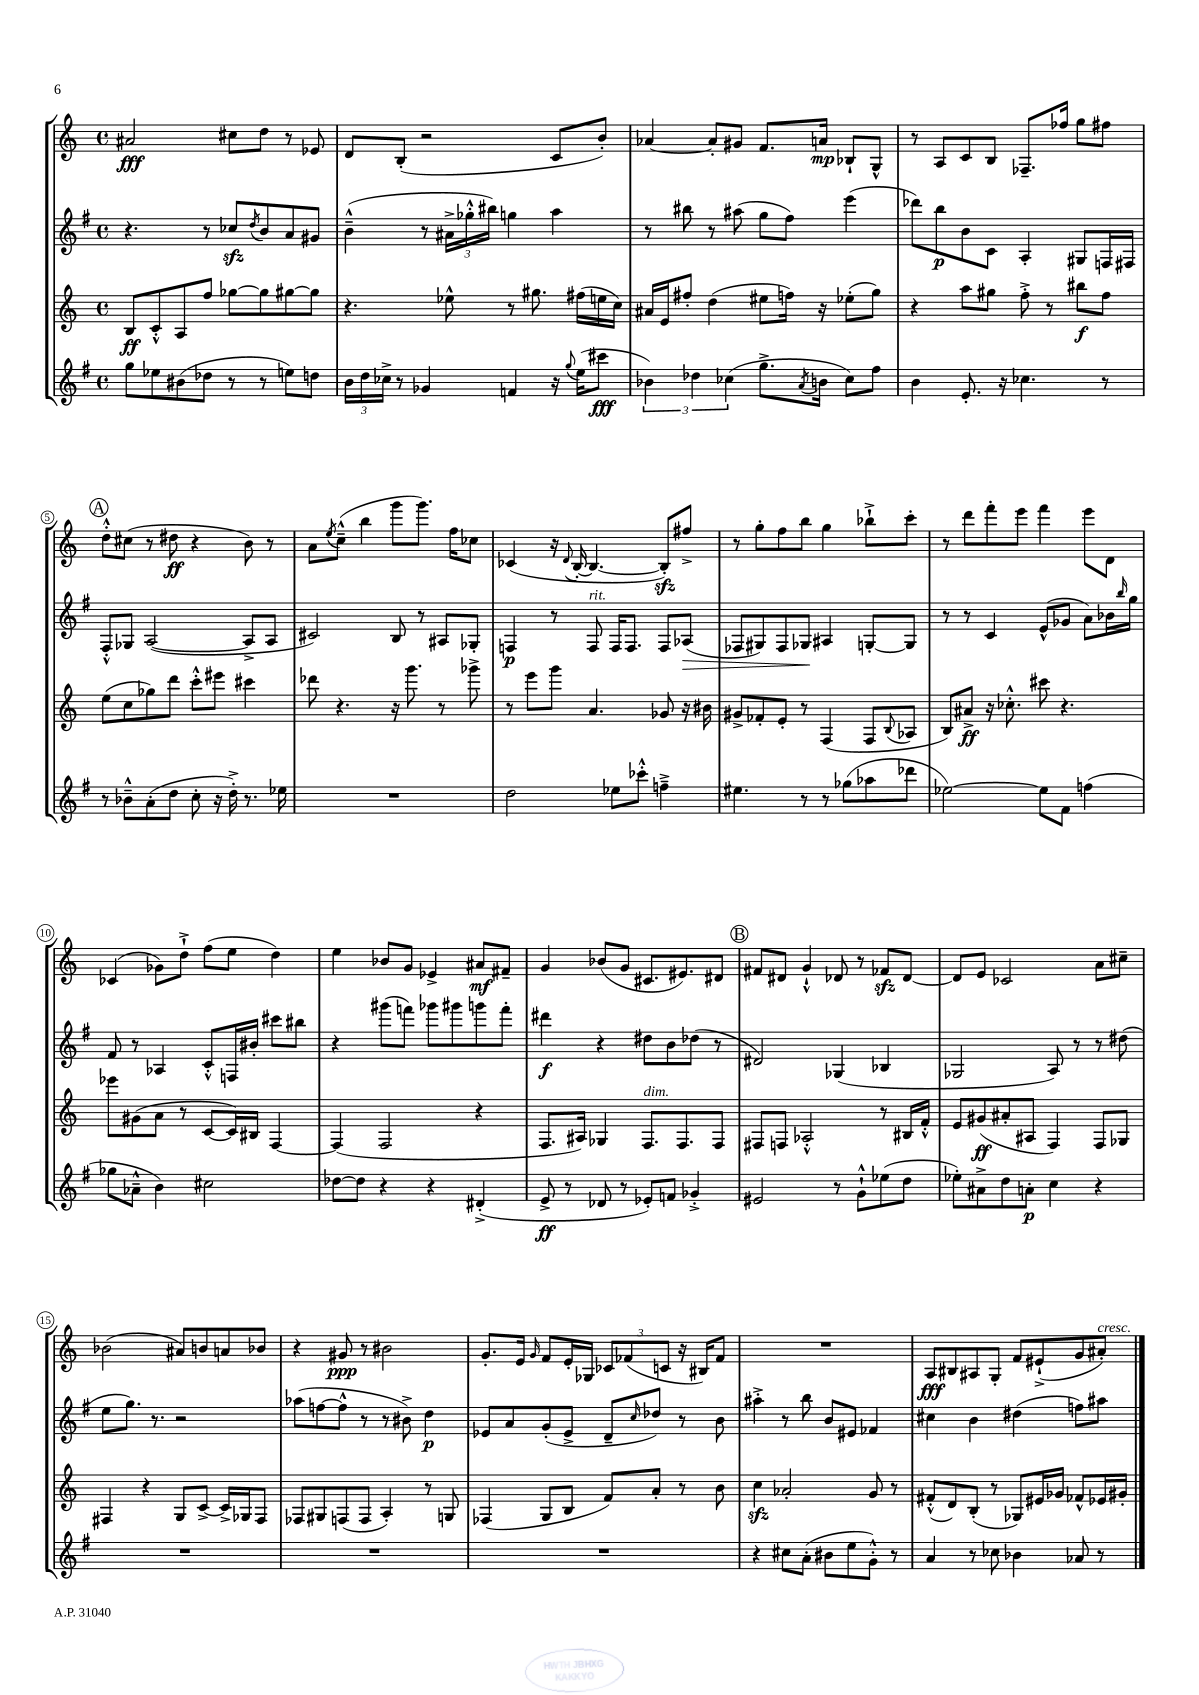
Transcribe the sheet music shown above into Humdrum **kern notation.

**kern	**dynam	**kern	**dynam	**kern	**dynam	**kern	**dynam
*part4	*part4	*part3	*part3	*part2	*part2	*part1	*part1
*staff4	*staff4	*staff3	*staff3	*staff2	*staff2	*staff1	*staff1
*clefG2	*	*clefG2	*	*clefG2	*	*clefG2	*
*k[f#]	*	*k[]	*	*k[f#]	*	*k[]	*
*M4/4	*	*M4/4	*	*M4/4	*	*M4/4	*
*met(c)	*	*met(c)	*	*met(c)	*	*met(c)	*
=1	=1	=1	=1	=1	=1	=1	=1
8gg\L	.	8B/L	ff	4.r	.	2a#X/	fff
8ee-X\	.	8c'^^/	.	.	.	.	.
(8b#X\	.	8A/	.	.	.	.	.
8dd-X\J	.	8ff/J	.	8r	.	.	.
8r	.	[8gg-X\L	.	8cc-Xzz/L	.	8cc#X\L	.
.	.	.	.	8qdd/	.	.	.
8r	.	8gg-\]	.	8b/	.	8dd\J	.
8een\L)	.	[8gg#X\	.	8a/	.	8r	.
8ddn\J	.	8gg#\J]	.	8g#X/J	.	8e-X/	.
=2	=2	=2	=2	=2	=2	=2	=2
24b\LL	.	4.r	.	(4b~^^\	.	8d/L	.
24dd\	.	.	.	.	.	.	.
24cc-X^\JJ	.	.	.	.	.	.	.
8r	.	.	.	.	.	(8B'/J	.
4g-X/	.	.	.	8r	.	2r	.
.	.	8ee-X^^\	.	24a#X^\LL	.	.	.
.	.	.	.	24gg-X'^^\	.	.	.
.	.	.	.	24bb#X\JJ)	.	.	.
4fn/	.	8r	.	4ggn\	.	.	.
.	.	8.gg#X\	.	.	.	.	.
16r	.	.	.	4aa\	.	8c/L	.
8qqgg/	.	.	.	.	.	.	.
(16ee\KL	.	(16ff#X\LL	.	.	.	.	.
8ccc#X\J	fff	16een\	.	.	.	8b'/J)	.
.	.	16cc\JJ)	.	.	.	.	.
=3	=3	=3	=3	=3	=3	=3	=3
6b-X\)	.	16a#X/LL	.	8r	.	[4a-X/	.
.	.	16e/J	.	.	.	.	.
.	.	8ff#X'/J	.	8bb#X\	.	.	.
6dd-X\	.	.	.	.	.	.	.
.	.	(4dd\	.	8r	.	8a-'/L]	.
(6cc-X\	.	.	.	.	.	.	.
.	.	.	.	(8aa#X\	.	8g#X/J	.
8.gg^\L	.	8ee#X\L	.	8gg\L	.	8.f/L	.
.	.	16ffn\Jk)	.	8ff#\J)	.	.	.
8qa/	.	.	.	.	.	.	.
16bn\Jk	.	16r	.	.	.	16an/Jk	mp
8cc-\L)	.	(8ee-X'\L	.	(4eee\	.	8B-X`/L	.
8ff#\J	.	8gg\J)	.	.	.	8G^^/J	.
=4	=4	=4	=4	=4	=4	=4	=4
4b\	.	4r	.	8ddd-X\L)	.	8r	.
.	.	.	.	8bb\	p	8A/L	.
8.e'/	.	8aa\L	.	8b\	.	8c/	.
.	.	8gg#X\J	.	8c\J	.	8B/J	.
16r	.	.	.	.	.	.	.
4.cc-X\	.	8ff'^\	.	4A'/	.	8.F-X~/L	.
.	.	8r	.	.	.	.	.
.	.	.	.	.	.	16ff-X/Jk	.
.	.	8bb#X\L	f	8G#X/L	.	8gg\L	.
8r	.	8ff\J	.	16Fn/L	.	8ff#X\J	.
.	.	.	.	16F#X/JJ	.	.	.
!!LO:LB:g=z
!!LO:REH:place=s1:t=A
=5	=5	=5	=5	=5	=5	=5	=5
8r	.	(8ee\L	.	8F#'^^/L	.	8dd'^^\L	.
8b-X~^^\L	.	8cc\	.	8G-X/J	.	(8cc#X\J	.
(8a'\	.	8gg-X\)	.	([2A/	.	8r	.
8dd\J	.	8ddd\J	.	.	.	8dd#X\	ff
8cc'\	.	8ccc'^^\L	.	.	.	4r	.
16r	.	8eee#X\J	.	.	.	.	.
16dd'^\)	.	.	.	.	.	.	.
8.r	.	4ccc#X\	.	8A^/L]	.	8b\)	.
.	.	.	.	8A/J	.	8r	.
16ee-X\	.	.	.	.	.	.	.
=6	=6	=6	=6	=6	=6	=6	=6
1r	.	8ddd-X\	.	2c#X/)	.	8a\L	.
.	.	.	.	.	.	8qee/	.
.	.	4.r	.	.	.	(8cc~^^\J	.
.	.	.	.	.	.	4bb\	.
.	.	16r	.	8B/	.	8ggg\L	.
.	.	8.ggg\	.	.	.	.	.
.	.	.	.	8r	.	8.ggg\J)	.
.	.	8r	.	8A#X/L	.	.	.
.	.	.	.	.	.	16ff\KL	.
.	.	8ggg-X^\	.	8G-X'/J	.	8cc-X\J	.
=7	=7	=7	=7	=7	=7	=7	=7
2dd\	.	8r	.	4Fn/	p	(4c-X/	.
.	.	8eee\L	.	.	.	.	.
.	.	8ggg\J	.	8r	.	16r	.
.	.	.	.	.	.	8qqd/	.
.	.	.	.	.	.	[16B'/	.
!	!	!	!	!LO:TX:a:i:t=rit.	!	!	!
.	.	4.a/	.	8F/	.	4.B/_	.
8ee-X\L	.	.	.	16F/KL	.	.	.
.	.	.	.	8.F/J	.	.	.
8ccc-X'^^\J	.	.	.	.	.	.	.
4ffn~^\	.	8g-X/	.	8F/L	.	8Bzz'/L])	.
!	!	!	!	!	!LO:HP:b	!	!
.	.	16r	.	(8A-X/J	>	8ff#X^/J	.
.	.	16b#X\	.	.	.	.	.
=8	=8	=8	=8	=8	=8	=8	=8
4.ee#X\	.	8g#X^/L	.	8F-X/L	.	8r	.
.	.	8f-X'/	.	8G#X/)	.	8gg'\L	.
.	.	8e'/J	.	8F-/	.	8ff\	.
8r	.	8r	.	8G-X/J	.	8bb\J	.
8r	.	(4F/	.	4A#X/	]	4gg\	.
(8gg-X\L	.	.	.	.	.	.	.
8aa-X\	.	8F/L	.	[8Gn'/L	.	8bb-X`^\L	.
.	.	8qqB/	.	.	.	.	.
8ddd-X\J	.	8A-X/J	.	8G/J]	.	8ccc'\J	.
=9	=9	=9	=9	=9	=9	=9	=9
[2ee-X\)	.	8B/L)	.	8r	.	8r	.
.	.	8a#X^/J	ff	8r	.	8ddd\L	.
.	.	16r	.	4c/	.	8fff'\	.
.	.	8.cc-X'^^\	.	.	.	.	.
.	.	.	.	.	.	8eee\J	.
8ee-\L]	.	8ccc#X\	.	(8e^^/L	.	4fff\	.
8f#\J	.	4.r	.	8g-X/J	.	.	.
(4ffn\	.	.	.	8a\L)	.	8eee\L	.
.	.	.	.	16b-X\L	.	8d\J	.
.	.	.	.	16qqbb/	.	.	.
.	.	.	.	16gg\JJ	.	.	.
!!LO:LB:g=z
=10	=10	=10	=10	=10	=10	=10	=10
8gg-X\L	.	8eee-X\L	.	8f#/	.	(4c-X/	.
8a-X~^^\J	.	(8g#X\	.	8r	.	.	.
4b\)	.	8a\J	.	4A-X/	.	8g-X\L)	.
.	.	8r	.	.	.	8dd`^\J	.
2cc#X\	.	[8c/L	.	8c'^^/L	.	(8ff\L	.
.	.	16c/L])	.	16Fn/L	.	8ee\J	.
.	.	16B#X/JJ	.	16b#X'/JJ	.	.	.
.	.	[4F/	.	8ccc#X\L	.	4dd\)	.
.	.	.	.	8bb#X\J	.	.	.
=11	=11	=11	=11	=11	=11	=11	=11
[8dd-X\L	.	(4F/]	.	4r	.	4ee\	.
8dd-\J]	.	.	.	.	.	.	.
4r	.	2F/	.	(8ggg#X\L	.	8b-X/L	.
.	.	.	.	8fffn\J)	.	8g/J	.
4r	.	.	.	8ggg-X\L	.	4e-X^/	.
.	.	.	.	8ggg#X\	.	.	.
(4d#X'^/	.	4r	.	8gggn\	.	8a#X/L	mf
.	.	.	.	8fff'\J	.	8f#X~/J	.
=12	=12	=12	=12	=12	=12	=12	=12
8e^/	ff	8.F/L	.	4ddd#X\	f	4g/	.
8r	.	.	.	.	.	.	.
.	.	16A#X/Jk)	.	.	.	.	.
8d-X/	.	4G-X/	.	4r	.	(8b-X/L	.
8r	.	.	.	.	.	8g/J	.
!	!	!LO:TX:a:i:t=dim.	!	!	!	!	!
8e-X'/L)	.	8.F/L	.	8dd#X\L	.	8.c#X/L	.
8fn/J	.	.	.	8b\	.	.	.
.	.	8.F/	.	.	.	8.e#X/)	.
4g-X'^/	.	.	.	(8dd-X\J	.	.	.
.	.	8F/J	.	8r	.	8d#X/J	.
!!LO:REH:place=s1:t=B
=13	=13	=13	=13	=13	=13	=13	=13
2e#X/	.	8F#X/L	.	2d#X/)	.	8f#X/L	.
.	.	8Fn/J	.	.	.	8d#X/J	.
.	.	2A-X'^^/	.	.	.	4g`^^/	.
8r	.	.	.	(4G-X/	.	8d-X/	.
8g`^^\L	.	.	.	.	.	8r	.
(8ee-X\	.	8r	.	4B-X/	.	8f-Xzz/L	.
8dd\J	.	16B#X/LL	.	.	.	[8d-/J	.
.	.	16f'^^/JJ	.	.	.	.	.
=14	=14	=14	=14	=14	=14	=14	=14
8ee-X'\L)	.	8e/L	.	2G-X/	.	8d-/L]	.
8a#X^\	.	(8g#X/	ff	.	.	8e/J	.
8dd\	.	8a#X'/	.	.	.	2c-X/	.
8an'\J	p	8A#X/J	.	.	.	.	.
4cc\	.	4F/)	.	8A/)	.	.	.
.	.	.	.	8r	.	.	.
4r	.	8F/L	.	8r	.	8a\L	.
.	.	8G-X/J	.	(8dd#X\	.	8cc#X~\J	.
!!LO:LB:g=z
=15	=15	=15	=15	=15	=15	=15	=15
1r	.	4F#X/	.	8ee\L	.	(2b-X\	.
.	.	.	.	8.gg\J)	.	.	.
.	.	4r	.	.	.	.	.
.	.	.	.	8.r	.	.	.
.	.	8G/L	.	2r	.	8a#X/L)	.
.	.	[8c^/J	.	.	.	8bn/	.
.	.	16c^/LL]	.	.	.	8an/	.
.	.	16G-X/J	.	.	.	.	.
.	.	8F#/J	.	.	.	8b-X/J	.
=16	=16	=16	=16	=16	=16	=16	=16
1r	.	8F-X/L	.	(8aa-X\L	.	4r	.
.	.	8G#X/	.	[8ffn\	.	.	.
.	.	(8Fn/	.	8ff^^\J]	.	8g#X/	ppp
.	.	8F/J	.	8r	.	8r	.
.	.	4A'/)	.	8r	.	2b#X\	.
.	.	.	.	8b#X^\)	.	.	.
.	.	8r	.	4dd\	p	.	.
.	.	8Gn/	.	.	.	.	.
=17	=17	=17	=17	=17	=17	=17	=17
1r	.	(4F-X/	.	8e-X/L	.	8.g'/L	.
.	.	.	.	8a/	.	.	.
.	.	.	.	.	.	16e/Jk	.
.	.	.	.	.	.	16qqg/	.
.	.	8G/L	.	(8g'/	.	8f/L	.
.	.	8B/J	.	8e-^/J	.	16e'/L	.
.	.	.	.	.	.	16G-X/JJ	.
.	.	8f/L)	.	8d~/L	.	12c-X/L	.
.	.	.	.	.	.	(12f-X/	.
.	.	.	.	16qqcc/	.	.	.
.	.	8a'/J	.	8dd-X/J)	.	.	.
.	.	.	.	.	.	12cn/J	.
.	.	8r	.	8r	.	16r	.
.	.	.	.	.	.	16B#X/KL)	.
.	.	8b\	.	8b\	.	8f-/J	.
=18	=18	=18	=18	=18	=18	=18	=18
4r	.	4cczz\	.	4aa#X'^\	.	1r	.
8cc#X\L	.	2a-X'/	.	8r	.	.	.
(8a'\J	.	.	.	8bb\	.	.	.
8b#X\L	.	.	.	8b/L	.	.	.
8ee\	.	.	.	8e#X/J	.	.	.
8g'^^\J)	.	8g/	.	4f-X/	.	.	.
8r	.	8r	.	.	.	.	.
=19	=19	=19	=19	=19	=19	=19	=19
4a/	.	(8f#X'^^/L	.	4cc#X\	.	8A/L	fff
.	.	8d/)	.	.	.	8B#X/	.
8r	.	(8B'/J	.	4b\	.	8A#X/	.
8cc-X\	.	8r	.	.	.	8G'/J	.
4b-X\	.	8G-X/L)	.	(4dd#X\	.	8f/L	.
.	.	16e#X/L	.	.	.	(8e#X`^/	.
.	.	16g-X/JJ	.	.	.	.	.
8a-X/	.	8f-X^^/L	.	8ffn\L)	.	8g/	.
!	!	!	!	!	!	!LO:TX:a:i:t=cresc.	!
8r	.	16e-X/L	.	8aa#X\J	.	8a#X'/J)	.
.	.	16g#X'/JJ	.	.	.	.	.
==	==	==	==	==	==	==	==
*-	*-	*-	*-	*-	*-	*-	*-
